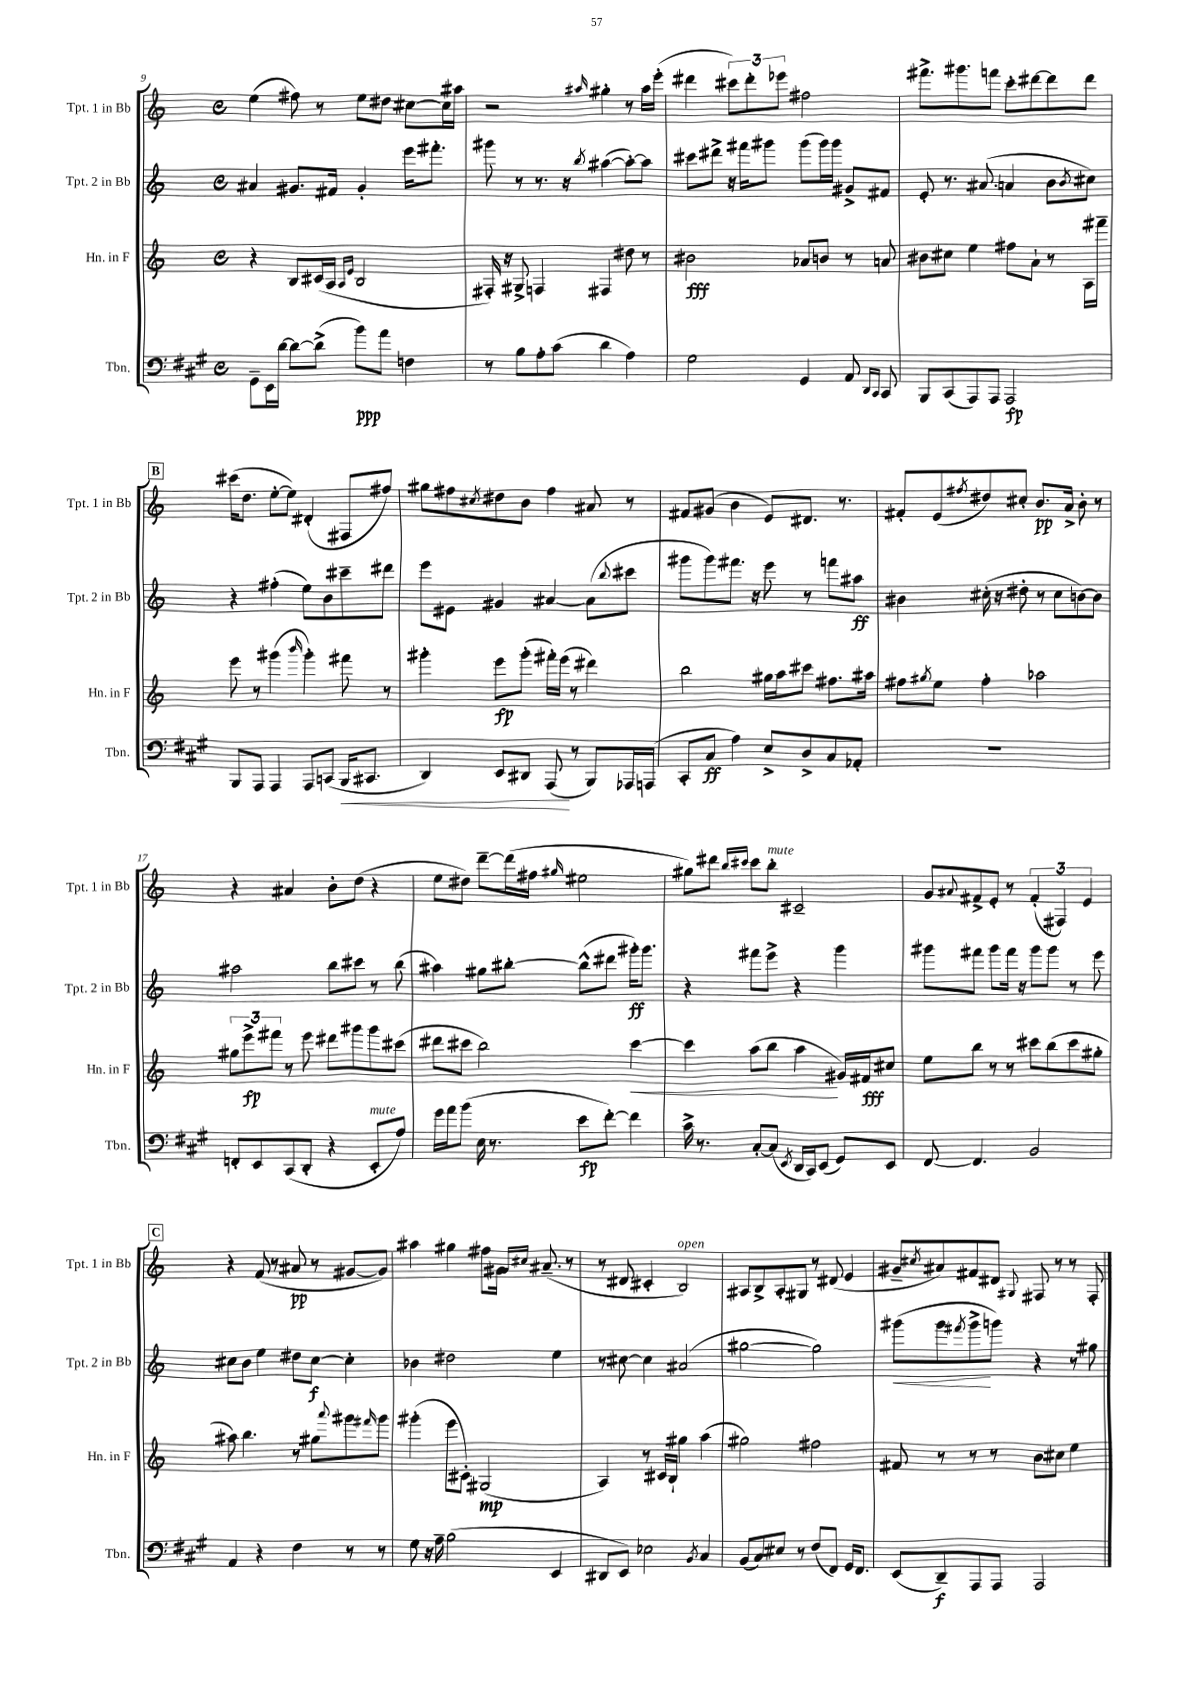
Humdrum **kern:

**kern	**kern	**kern	**kern
*staff4	*staff3	*staff2	*staff1
*clefF4	*clefG2	*clefG2	*clefG2
*k[f#c#g#]	*k[]	*k[]	*k[]
*M4/4	*M4/4	*M4/4	*M4/4
*met(c)	*met(c)	*met(c)	*met(c)
8GG#~\L	4r	4a#/	(4ee\
16EE\L	.	.	.
[16d\JJ	.	.	.
8d\_L	8B/L	8.g#/L	8ff#\)
(8d^\]J	(16c#/L	.	8r
.	16A/JJ	16f#/Jk	.
.	16qqA/LL	.	.
.	16qqe/JJ	.	.
8b\L)	2B/	4g#'/	8ee\L
8a\J	.	.	8dd#\J
4F\	.	16eee\LK	[8cc#\L
.	.	8.fff#'\J	.
.	.	.	16cc#\]L
.	.	.	16aa#\JJ
=	=	=	=
8r	16F#'/)	8ggg#\	2r
.	16r	.	.
8B\L	8G#^/	8r	.
8A'\	4F/	8.r	.
(8c#\J	.	.	.
.	.	16r	.
.	.	8qbb/	16qqaa#/
4d\	4F#/	([4aa#\	4gg#'\
4A\)	8dd#\	8aa#'\_L)	8r
.	8r	8aa#\]J	16aa#\LL
.	.	.	(16eee'\JJ
=	=	=	=
2G#\	2b#\	8ccc#\L	4ddd#\
.	.	8ddd#^\J	.
.	.	16r	12ccc#\L)
.	.	16fff#\LK	.
.	.	.	12ddd#'\
.	.	8ggg#\J	.
.	.	.	12eee-\J
4GG#/	8a-/L	(8ggg#\L	2ff#\
.	8b/J	16ggg#\L)	.
.	.	16ggg#\JJ	.
8AA/	8r	8g#^/L	.
16qqDD/LL	.	.	.
16qqCC#/JJ	.	.	.
8CC#/	8a/	8f#/J	.
=	=	=	=
8BBB/L	8b#\L	8e'/	8.fff#^\L
(8CC#/	8cc#\J	8.r	.
.	.	.	8.ggg#\
8AAA/)	4ee\	.	.
.	.	(8.a#/	.
8AAA/J	.	.	8fff\J
2AAA/	8ff#\L	4a/	8ccc'\L
.	8a`\J	.	[8ddd#\
.	8r	8b\L	8ddd#\]
.	.	8qb/	.
.	16A\LL	8cc#\J)	8ddd#\J
.	16fff#~\JJ	.	.
=	=	=	=
8BBB/L	8eee\	4r	(16ccc#\LK
.	.	.	8.dd\J
8AAA/J	8r	.	.
4AAA/	(4ggg#\	(4ff#'\	[8ee'\L
.	.	.	8ee\]J)
.	16qqbbb/	.	.
8AAA/L	4ggg#'\)	8ee\L)	(4d#'/
(8CC/J	.	8b\	.
16BBB/LK	8fff#\	8ccc#~\	8F#/L
8.CC#/J	.	.	.
.	8r	8ddd#\J	8ff#/J)
=	=	=	=
4DD/)	4ggg#'\	8eee\L	8gg#\L
.	.	8e#\J	8ff#\
.	.	.	8qcc#/
8EE/L	8eee\L	4g#/	8dd#\
8DD#/J	(8ggg#'\J	.	8b\J
(8AAA/	16fff#'\LL)	[4a#/	4ff#\
.	(16eee\JJ	.	.
8r	8r	.	.
8BBB/L)	4ddd#\)	(8a#\]L	8a#/
.	.	8qqbb/	.
16AAA-/L	.	8ccc#\J	8r
(16AAA/JJ	.	.	.
=	=	=	=
8CC#'/L	2bb\	8ggg#\L	8f#/L
8C#/J	.	8ggg#\)	(8g#/J
4A\)	.	8.fff#\J	4b\
.	.	16r	.
8E^/L	16gg#\LL	8eee\	8e/L)
.	16aa\J	.	.
8D^/	8ccc#\J	8r	8.d#/J
8C#/	8.ff#\L	8fff\L	.
.	.	.	8.r
8AA-'/J	.	8aa#\J	.
.	16aa#\Jk	.	.
=	=	=	=
1r	8ff#\L	4b#\	8f#'/L
.	8qgg#/	.	.
.	8ee\J	.	(8e/
.	.	.	8qff#/
.	4ff#'\	(16cc#'\	8dd#/)
.	.	16r	.
.	.	8dd#'\	8cc#'/J
.	2aa-\	8r	8.b/L
.	.	8cc#\L	.
.	.	.	16a^/Jk
.	.	[8b\)	8b'\
.	.	8b\]J	8r
=	=	=	=
8FF'/L	12gg#\L	2aa#\	4r
.	12eee^\	.	.
8EE/	.	.	.
.	12fff#\J	.	.
(8CC#/	8r	.	4a#/
8DD'/J	8eee\	.	.
4r	8ddd#\L	8bb\L	8b'\L
.	8ggg#\	8ccc#\J	(8dd\J
8EE'/L	8ggg#\	8r	4r
8A/J)	(8ccc#\J	(8bb\	.
=	=	=	=
16g#\LL	8ddd#\L	4aa#\)	8ee\L
16a\J	.	.	.
(8b\J	8ccc#\J	.	8dd#\J)
16E\	2bb\)	8gg#\L	[8ddd~\L
8.r	.	.	.
.	.	[8bb#'\J	(16ddd\]L
.	.	.	16ff#\JJ
.	.	.	16qqgg#/
8e\L	.	(8bb#^^\]L	2ee#\
[8f#'\J)	.	8ddd#\J	.
4f#\]	[4ccc#\	16ggg#'\LK)	.
.	.	8.ggg#\J	.
=	=	=	=
16c#^\	4ccc#\]	4r	8gg#\L)
8.r	.	.	.
.	.	.	8ddd#\J
.	.	.	16qqbb/LL
.	.	.	16qqccc#/JJ
[8C#'/L	(8aa\L	8fff#\L	8ccc#\L
(8C#/]J	8bb\J	8eee^\J	8bb'\J
8qEE/	.	.	.
16DD/LL	4aa\	4r	2c#~/
16CC#/J)	.	.	.
(8EE/J	.	.	.
8GG#/L)	16g#/LL)	4ggg\	.
.	16f#/J	.	.
8EE/J	8cc#/J	.	.
=	=	=	=
[8FF#/	8ee\L	8ggg#\L	8g/L
.	.	.	8qqa#/
4.FF#/]	8bb\J	8fff#\J	8f#^/
.	8r	8ggg#\L	8e'/J
.	8r	16fff#\Jk	8r
.	.	16r	.
2BB/	8ccc#\L	8ggg#\L	(6f#'/
.	(8bb\	8ggg#\J	.
.	.	.	6F#/)
.	8ccc#\	8r	.
.	.	.	6e/
.	8gg#'\J	8eee\	.
=	=	=	=
4AA/	8aa#\)	8cc#\L	4r
.	4.bb\	8b\J	.
4r	.	4ee\	(8f/
.	.	.	8r
4F#\	8r	8dd#\L	8a#/
.	8gg#\L	[8cc#\J	8r
.	8qqaaa/	.	.
8r	8ggg#\	4cc#'\]	[8g#/L
.	16qqfff#/	.	.
8r	8ggg#\J	.	8g#/]J)
=	=	=	=
8G#\	(4ggg#'\	4b-\	4aa#\
16r	.	.	.
16A~\	.	.	.
(2B\	8eee\L	2dd#\	4gg#\
.	8c#'\J)	.	.
.	(2G#/	.	8ff#\L
.	.	.	16g#\Jk
.	.	.	16qqg#/LL
.	.	.	16qqcc#/JJ
.	.	.	(8.a#~/
4EE/	.	4ee\	.
.	.	.	8r
=	=	=	=
8DD#/L	4A/)	8r	8r
8EE/J)	.	[8cc#\	8d#/
2E-\	8r	4cc#\]	4c#'/
.	16c#/LL	.	.
.	16B`/JJ	.	.
.	4gg#\	(2a#/	2B/)
8qBB/	.	.	.
4C#/	(4aa\	.	.
=	=	=	=
(8BB/L	2gg#\)	[2gg#\	8A#/L
8C#/)	.	.	8B^/
8E#/J	.	.	8A#'/
8r	.	.	8G#/J
(8F#/L	2ff#\	2gg#\])	8r
8FF#/J)	.	.	(8d#/
16GG#/LK	.	.	4e/
8.FF#/J	.	.	.
=	=	=	=
(8EE/L	8f#/	(8ggg#\L	8g#~/L
.	.	.	8qcc#/
8DD~/)	8r	8ggg#\	8a#/)
.	.	8qfff#/	.
8AAA/	8r	8ggg#^\	8f#/
8AAA/J	8r	8ggg\J)	8d#/J
.	.	.	8qqG#/
2AAA/	8b\L	4r	8F#/
.	8cc#\J	.	8r
.	4ee\	8r	8r
.	.	8gg#\	8F#'/
==	==	==	==
*-	*-	*-	*-
